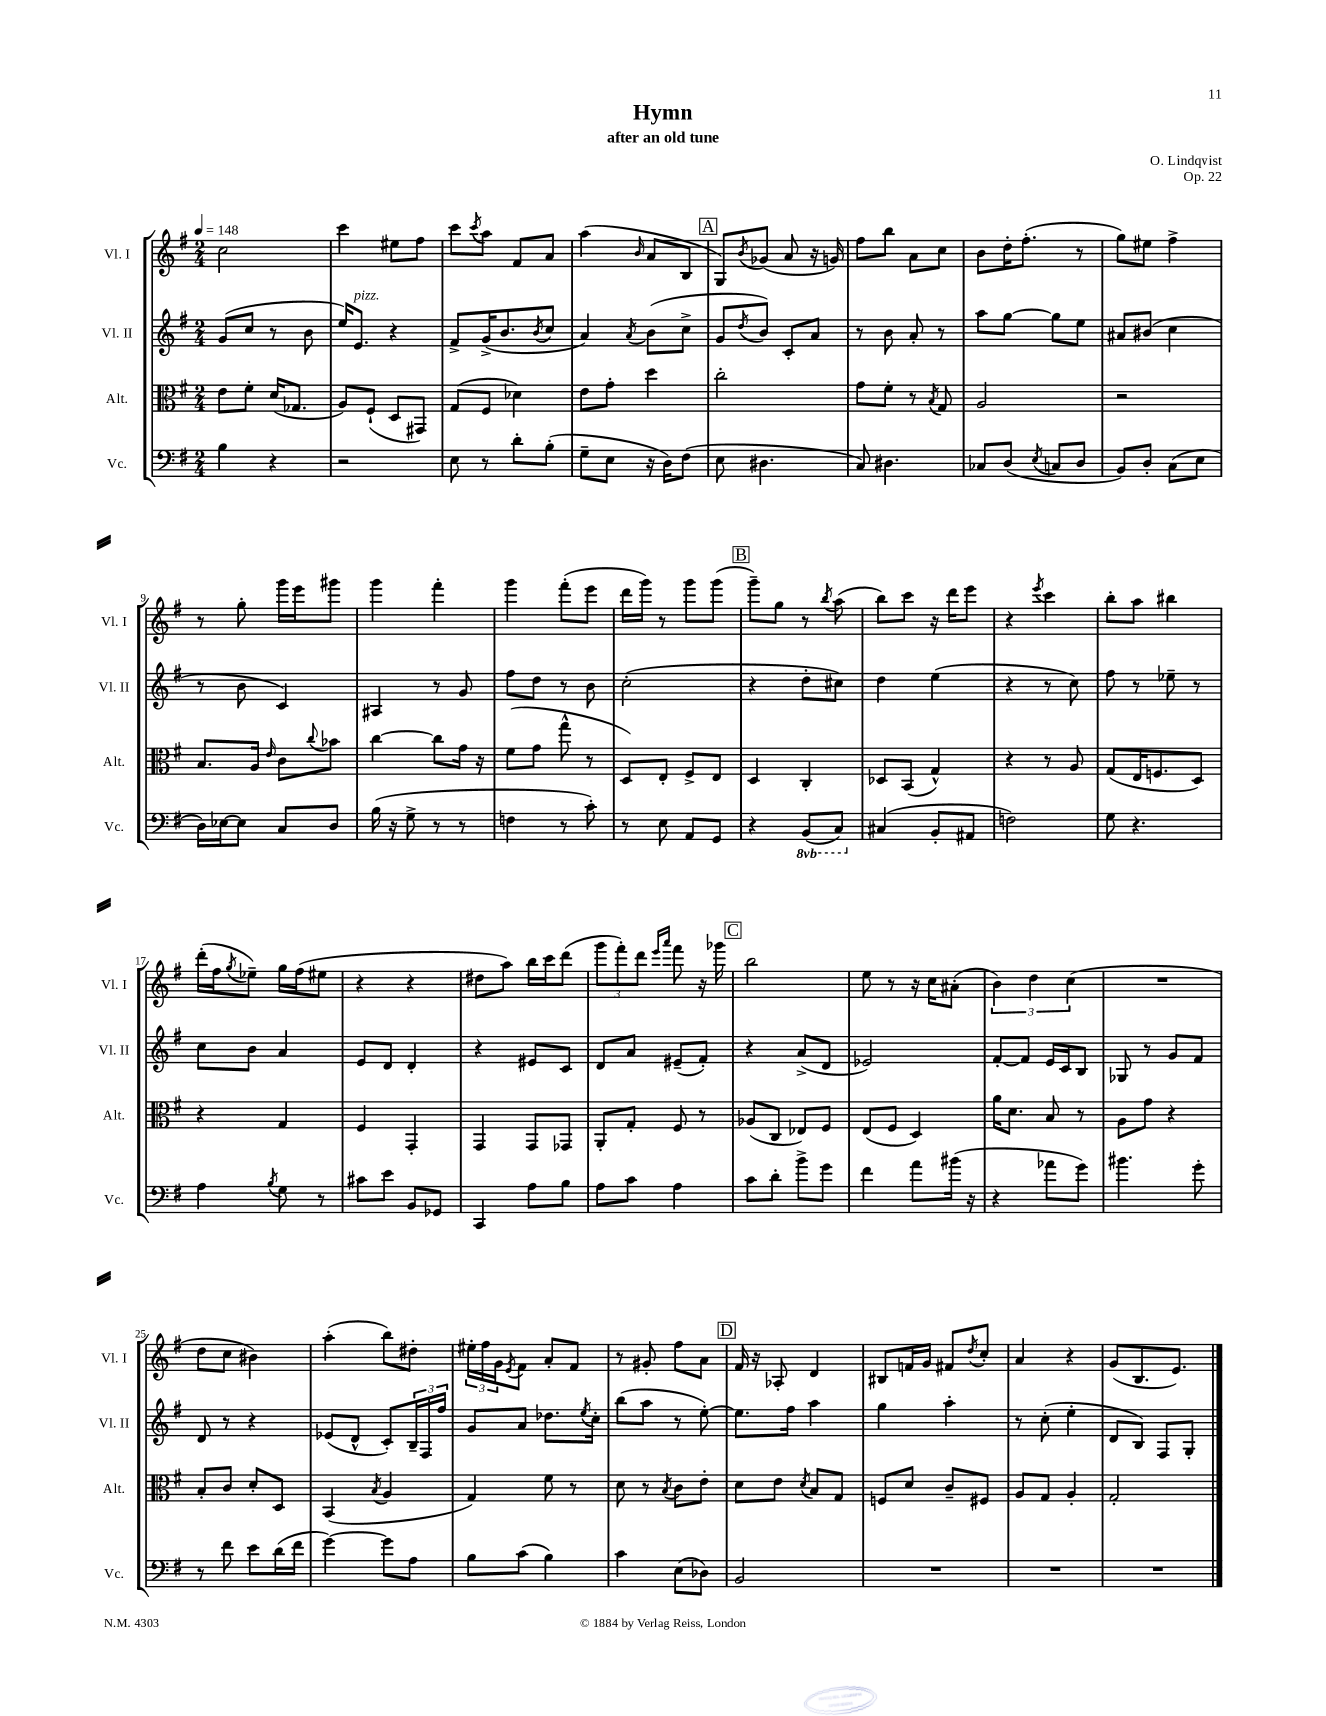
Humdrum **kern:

**kern	**kern	**kern	**kern
*staff4	*staff3	*staff2	*staff1
*clefF4	*clefC3	*clefG2	*clefG2
*k[f#]	*k[f#]	*k[f#]	*k[f#]
*M2/4	*M2/4	*M2/4	*M2/4
*MM148	*MM148	*MM148	*MM148
4B	8e	(8g	2cc
.	8f#'	8cc	.
4r	(16d	8r	.
.	8.G-	.	.
.	.	8b	.
=	=	=	=
2r	8A)	16ee)	4ccc
.	.	8.e	.
.	(8F#`	.	.
.	8D	4r	8ee#
.	8GG#)	.	8ff#
=	=	=	=
8E	(8G	8f#^	8ccc
.	.	.	8qccc
8r	8F#	(16g^	8aa
.	.	8.b	.
8d'	4d-)	.	8f#
.	.	8qb	.
(8B'	.	8cc	8a
=	=	=	=
8G~	8e	4a)	(4aa
8E	8g'	.	.
.	.	8qa	16qqb
16r	4dd	(8b	8a
16D)	.	.	.
(8F#	.	8cc^	8B
=	=	=	=
8E	2cc'	8g	8G)
.	.	8qdd	8qb
4.D#	.	8b)	(8g-
.	.	8c'	8a
.	.	8a	16r
.	.	.	16g)
=	=	=	=
8C)	8g	8r	8ff#
4.D#	8f#'	8b	8bb
.	8r	8a'	8a
.	8qB	.	.
.	8G	8r	8cc
=	=	=	=
8C-	2A	8aa	8b
(8D	.	[8gg	16dd'
.	.	.	(8.ff#'
8qE	.	.	.
8C	.	8gg]	.
8D	.	8ee	8r
=	=	=	=
8BB)	2r	8a#	8gg)
8D'	.	(8b#	8ee#
(8C	.	4cc	4ff#^
8E	.	.	.
=	=	=	=
16D)	8.B	8r	8r
[16E-	.	.	.
8E-]	.	8b	8gg'
.	16A	.	.
.	16qqe	.	.
8C	8c	4c)	16ggg
.	.	.	16eee
.	8qqcc	.	.
8D	8b-	.	8ggg#
=	=	=	=
(16B	[4cc	4A#	4ggg
16r	.	.	.
8G^	.	.	.
8r	8cc]	8r	4fff#'
8r	16g	8g	.
.	16r	.	.
=	=	=	=
4F	(8f#	8ff#	4ggg
.	8g	8dd	.
8r	8gg^^	8r	(8fff#'
8c')	8r	8b	8eee
=	=	=	=
8r	8D)	(2cc'	16ddd
.	.	.	16ggg)
8E	8E'	.	8r
8AA	8F#^	.	8ggg
8GG	8E	.	(8ggg
=	=	=	=
4r	4D	4r	8ggg~)
.	.	.	8gg
(8BBB	4C'	8dd'	8r
.	.	.	8qbb
8CC)	.	8cc#)	(8aa
=	=	=	=
(4C#	8D-	4dd	8bb)
.	(8BB	.	8ccc
8BB'	4G^^)	(4ee	16r
.	.	.	16ddd
8AA#	.	.	8eee
=	=	=	=
2F)	4r	4r	4r
.	.	.	8qeee
.	8r	8r	4ccc
.	8A	8cc)	.
=	=	=	=
8G	(8G	8ff#	8bb'
4.r	16E	8r	8aa
.	8.F	.	.
.	.	8ee-~	4bb#
.	8D)	8r	.
=	=	=	=
4A	4r	8cc	(16ddd'
.	.	.	16ff#
.	.	.	8qgg
.	.	8b	8ee-~)
8qB	.	.	.
8G	4G	4a	16gg
.	.	.	(16ff#
8r	.	.	8ee#
=	=	=	=
8c#	4F#	8e	4r
8e	.	8d	.
8BB	4GG'	4d'	4r
8GG-	.	.	.
=	=	=	=
4CC	4GG	4r	8dd#
.	.	.	8aa)
8A	8GG	8e#	16bb
.	.	.	16ccc
8B	8GG-	8c	(8ddd
=	=	=	=
8A	8AA'	8d	12ggg
.	.	.	12fff#')
8c	8G'	8a	.
.	.	.	12ddd
.	.	.	16qqeee
.	.	.	16qqaaa
4A	8F#	(8e#~	8fff#
.	8r	8f#')	16r
.	.	.	16ggg-
=	=	=	=
8c	(8A-	4r	2bb
8d'	8C	.	.
8b^	8E-)	(8a^	.
8g	8F#	8d	.
=	=	=	=
4f#	(8E	2e-)	8ee
.	8F#	.	8r
8a	4D)	.	16r
.	.	.	16cc
(16b#	.	.	(8a#'
16r	.	.	.
=	=	=	=
4r	16a	[8f#'	6b)
.	8.d	.	.
.	.	8f#]	.
.	.	.	6dd
8a-	8B	16e	.
.	.	16c	.
.	.	.	(6cc
8g)	8r	8B	.
=	=	=	=
4.b#	8A	8G-	2r
.	8g	8r	.
.	4r	8g	.
8g'	.	8f#	.
=	=	=	=
8r	8B'	8d	8dd
8f#	8c	8r	8cc
8e	8d'	4r	4b#)
(16d	8D	.	.
16f#	.	.	.
=	=	=	=
[4g)	(4BB	(8e-	(4aa'
.	.	8d^^	.
.	8qB	.	.
8g]	4A	8c')	8bb)
8A	.	24B~	8dd#'
.	.	24F#	.
.	.	24ff#	.
=	=	=	=
8B	4G)	8g	24ee#'
.	.	.	24ff#
.	.	.	24g
.	.	.	8qe
(8c	.	8a	8f#
4B)	8f#	8.dd-	8a'
.	8r	.	8f#
.	.	8qee	.
.	.	16cc'	.
=	=	=	=
4c	8d	(8bb	8r
.	8r	8aa	8g#'
.	8qB	.	.
(8E	8c	8r	8ff#
8D-)	8e'	[8ee')	8a
=	=	=	=
2BB	8d	8.ee]	16f#
.	.	.	16r
.	8e	.	8A-'
.	.	16ff#	.
.	8qd	.	.
.	8B	4aa	4d
.	8G	.	.
=	=	=	=
2r	8F	4gg	8B#
.	8d	.	16f
.	.	.	16g
.	8c~	4aa'	8f#
.	.	.	8qdd
.	8F#	.	8cc'
=	=	=	=
2r	8A	8r	4a
.	8G	(8cc'	.
.	4A'	4ee'	4r
=	=	=	=
2r	2G'	8d	(8g
.	.	8B)	8.B
.	.	8F#	.
.	.	.	8.e)
.	.	8G'	.
==	==	==	==
*-	*-	*-	*-
